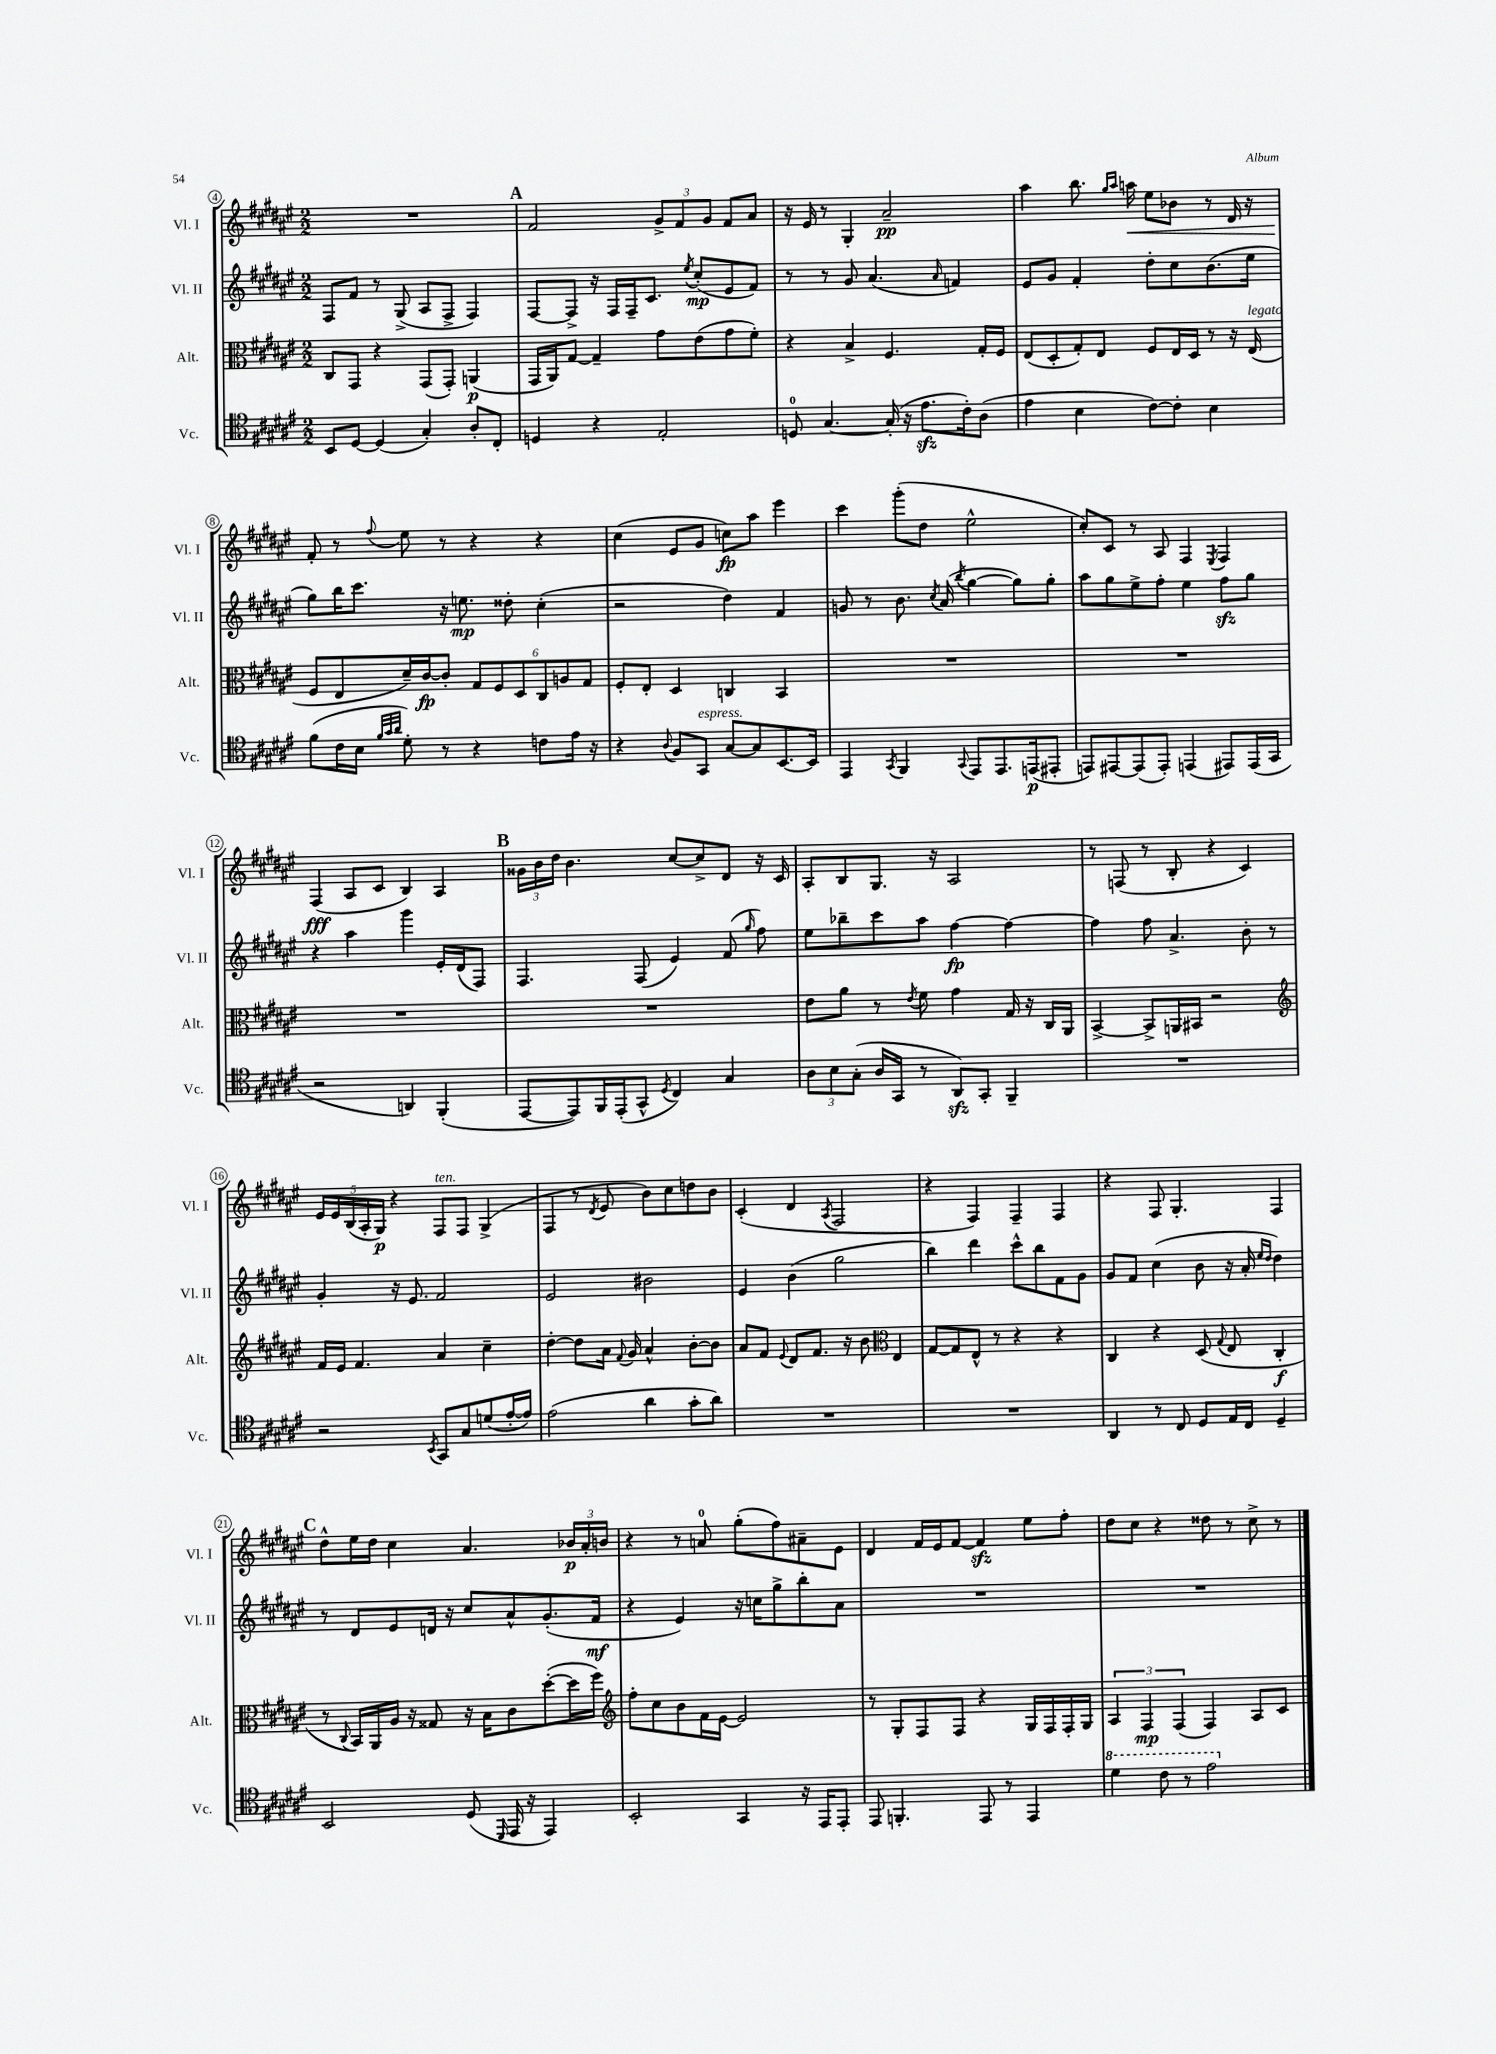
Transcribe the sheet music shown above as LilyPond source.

<<
\new StaffGroup <<
\new Staff = "s0" \with { instrumentName = "Vl. I" shortInstrumentName = "Vl. I" } {
    \clef treble \key fis \major \numericTimeSignature \time 2/2
    \autoBeamOff R1 |
    \mark \markup { \bold "A" } fis'2 \tuplet 3/2 { gis'8[-> fis'8 gis'8] } fis'8[ ais'8] |
    r16 eis'16 r8 gis4-. ais'2--\pp |
    ais''4 b''8. \grace { gis''16[ ais''16] } a''16\< eis''8[ bes'8] r8 dis'16 r16 |
    fis'8-.\! r8 \appoggiatura { fis''8 } eis''8 r8 r4 r4 |
    cis''4( eis'8[ gis'8] c''8[\fp) ais''8] eis'''4 |
    cis'''4 gis'''8[-.( dis''8] eis''2-^ |
    cis''8[-.) cis'8] r8 ais8 fis4 \acciaccatura { eis8 } fis4 |
    fis4\fff( ais8[ cis'8] b4) ais4 |
    \mark \markup { \bold "B" } \tuplet 3/2 { gisis'16[ b'16 dis''16] } b'4. cis''8[~ cis''8-> dis'8] r16 cis'16 |
    ais8[-. b8 gis8.] r16 ais2 |
    r8 f8( r8 b8-. r4 cis'4) |
    \tuplet 5/4 { eis'16[ eis'16 b16( ais16-. gis16]\p) } r4 fis8[^\markup { \italic "ten." } fis8] gis4->( |
    fis4 r8 \acciaccatura { dis'8 } eis'8 b'8[) cis''8 d''8 b'8] |
    cis'4-.( dis'4 \acciaccatura { ais8 } fis2 |
    r4 fis4) fis4-- fis4 |
    r4 fis8 gis4.-. fis4 |
    \mark \markup { \bold "C" } dis''8[-^ eis''16 dis''16] cis''4 ais'4. \tuplet 3/2 { bes'16[\p ais'16-. b'16] } |
    r4 r8 a'8-0 gis''8[-.( fis''8) ais'8-- eis'8] |
    dis'4 fis'16[ eis'16 fis'8]~ fis'4\sfz eis''8[ fis''8]-. |
    dis''8[ cis''8] r4 disis''8 r8 cis''8-> r8 \bar "|." |
}
\new Staff = "s1" \with { instrumentName = "Vl. II" shortInstrumentName = "Vl. II" } {
    \clef treble \key fis \major \numericTimeSignature \time 2/2
    \autoBeamOff fis8[ fis'8] r8 gis8->( ais8[ fis8]-> fis4) |
    \mark \markup { \bold "A" } fis8[~ fis8]-> r16 fis16[ fis16-- cis'8.] \acciaccatura { eis''8 } cis''8[-.\mp( eis'8 fis'8]) |
    r8 r8 gis'8 ais'4.( \grace { ais'16 } f'4) |
    eis'8[ gis'8] fis'4-. dis''8[-. cis''8 b'8.( eis''16] |
    gis''8[) b''16 cis'''8.] r16 e''8.\mp disis''8-. cis''4-.( |
    r2 dis''4) fis'4 |
    g'8 r8 b'8. \acciaccatura { cis''8 } ais'16( \acciaccatura { b''8 } gis''4~ gis''8[) gis''8]-. |
    ais''8[ gis''8 eis''8-> fis''8]-. eis''4 fis''8[\sfz gis''8] |
    r4 ais''4 gis'''4 eis'16[-. dis'16( fis8]) |
    \mark \markup { \bold "B" } fis4. fis8( eis'4) fis'8( \grace { gis''16 } fis''8) |
    eis''8[ bes''8-- cis'''8 ais''8] fis''4~\fp fis''4~ |
    fis''4 fis''8 ais'4.-> b'8-. r8 |
    gis'4-. r16 eis'8. fis'2 |
    eis'2 bis'2 |
    eis'4 b'4( gis''2 |
    b''4) dis'''4 cis'''8[-^ b''8 fis'8 gis'8] |
    gis'8[ fis'8] cis''4( b'8 r16 ais'16-. \grace { eis''16[ dis''16] } dis''4) |
    \mark \markup { \bold "C" } r8 dis'8[ eis'8 d'16] r16 cis''8[ ais'8-^ gis'8.-.( fis'16]\mf |
    r4 eis'4) r16 c''16[ gis''8-> b''8-. ais'8] |
    R1 |
    R1 \bar "|." |
}
\new Staff = "s2" \with { instrumentName = "Alt." shortInstrumentName = "Alt." } {
    \clef alto \key fis \major \numericTimeSignature \time 2/2
    \autoBeamOff cis8[ gis,8] r4 gis,8[( gis,8]-.) a,4\p( |
    \mark \markup { \bold "A" } gis,16[ ais,16) gis8]~ gis4-- gis'8[ eis'8( gis'8 fis'8]-.) |
    r4 b4-> fis4. gis16[-. fis16] |
    eis8[( dis8-. gis8-.) eis8] fis8[ eis16 dis16] r8 r16 eis16^\markup { \italic "legato" }( |
    fis8[ eis8 dis'16--) cis'16~\fp cis'8]-. \tuplet 6/4 { gis8[ fis8 dis8 cis8 a8 gis8] } |
    fis8[-. eis8]-. dis4 c4 b,4 |
    R1 |
    R1 |
    R1 |
    \mark \markup { \bold "B" } R1 |
    eis'8[ ais'8] r8 \acciaccatura { eis'8 } fis'8 gis'4 gis16 r16 cis16[ ais,16] |
    b,4~-> b,8[-> a,16 bis,16] r2 |
    \clef treble fis'16[ eis'16] fis'4. ais'4 cis''4-- |
    dis''4~-. dis''8[ ais'16] \appoggiatura { fis'8 } gis'16 ais'4-^ b'8[~-. b'8] |
    ais'8[ fis'8] \appoggiatura { eis'8 } dis'8[ fis'8.] r16 b'8 \clef alto eis4 |
    gis8[~ gis8 eis8]-^ r8 r4 r4 |
    cis4 r4 dis8( \appoggiatura { gis8 } eis8 cis4-.\f |
    \mark \markup { \bold "C" } r8 \appoggiatura { cis8 } b,16[) ais,16 ais16] r16 gisis8 r16 b16[ cis'8 dis''8~-.( dis''16 fis''16]) |
    \clef treble fis''8[-. cis''8 b'8 fis'16 eis'16]~ eis'2 |
    r8 gis8[-. fis8 fis8] r4 gis16[ fis16 fis16-. gis16] |
    \tuplet 3/2 { ais4 fis4\mp fis4( } fis4) ais8[ cis'8] \bar "|." |
}
\new Staff = "s3" \with { instrumentName = "Vc." shortInstrumentName = "Vc." } {
    \clef tenor \key fis \major \numericTimeSignature \time 2/2
    \autoBeamOff b,8[ dis8]~ dis4( gis4-.) ais8[-. cis8]-. |
    \mark \markup { \bold "A" } d4 r4 eis2-. |
    d8-0 gis4.~ gis16-.( r16 eis'8.[\sfz cis'16-.) ais8]( |
    eis'4 b4 cis'8[~) cis'8]-. b4 |
    fis'8[( cis'16 b16] \grace { fis'32[ gis'32 ais'32] } dis'8-.) r8 r4 c'8[ eis'16] r16 |
    r4 \appoggiatura { ais8 } fis8[ gis,8]^\markup { \italic "espress." } gis8[~ gis8 b,8.~ b,16] |
    eis,4 \acciaccatura { gis,8 } fis,4 \appoggiatura { gis,8 } eis,8[ eis,8. e,16\p( eis,8]-. |
    e,8[) eis,8~ eis,8( eis,8]-.) e,4( eis,8[) eis,16( gis,16] |
    r2 a,4) fis,4-.( |
    \mark \markup { \bold "B" } eis,8[~ eis,8) fis,16 eis,16-.( gis,8]-^ \acciaccatura { dis8 } cis4) gis4 |
    \tuplet 3/2 { ais8[ b8 gis8]-.( } ais16[ gis,16] r8 ais,8[\sfz) gis,8]-. fis,4-- |
    R1 |
    r2 \acciaccatura { b,8 } gis,8[ gis8 d'8( eis'16~-. eis'16]) |
    eis'2( ais'4 gis'8[-. ais'8]) |
    R1 |
    R1 |
    ais,4 r8 cis8 dis8[ eis16 cis16] dis4-- |
    \mark \markup { \bold "C" } b,2 dis8( \grace { dis,16 } eis,16 r16 eis,4) |
    b,2-. gis,4 r16 eis,16[ eis,8]-. |
    eis,8 f,4.-. eis,8 r8 eis,4 |
    \ottava #1 dis''4 cis''8 r8 eis''2 \ottava #0 \bar "|." |
}
>>
>>
\layout { \context { \Score currentBarNumber = #4 \override BarNumber.stencil = #(make-stencil-circler 0.1 0.3 ly:text-interface::print) } }
